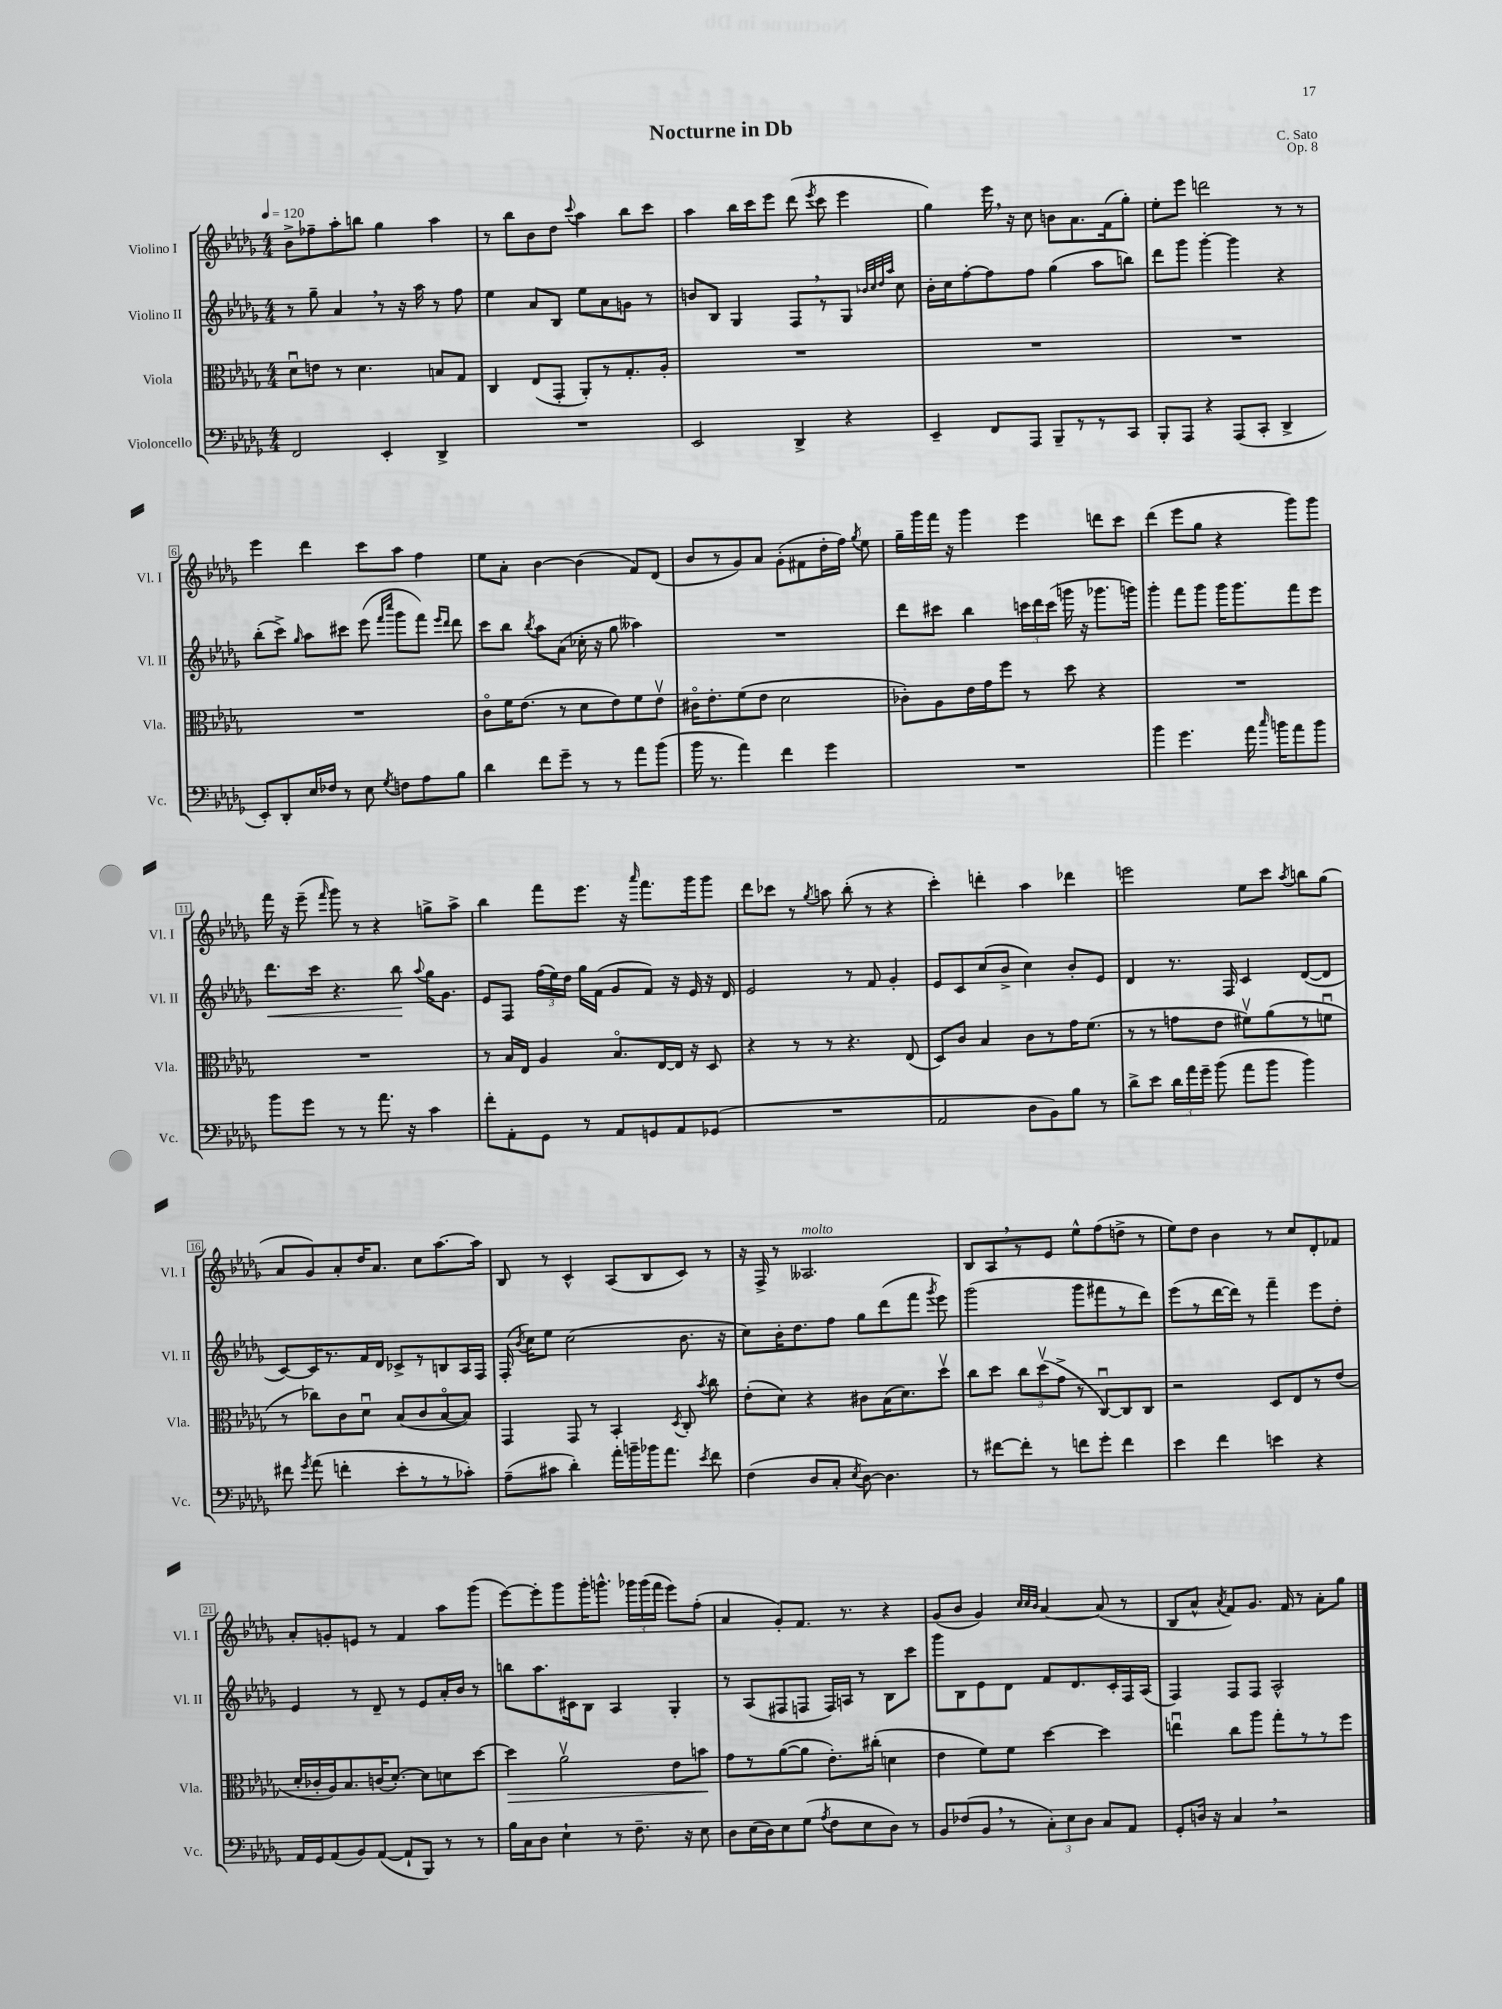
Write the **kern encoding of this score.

**kern	**kern	**kern	**kern
*staff4	*staff3	*staff2	*staff1
*clefF4	*clefC3	*clefG2	*clefG2
*k[b-e-a-d-g-]	*k[b-e-a-d-g-]	*k[b-e-a-d-g-]	*k[b-e-a-d-g-]
*M4/4	*M4/4	*M4/4	*M4/4
*MM120	*MM120	*MM120	*MM120
2FF	8d-u	8r	8b-^
.	8e	8gg-~	8ff-~
.	8r	4a-	8aa-'
.	4.d-	.	8bb
4EE-'	.	8r	4gg-
.	.	16r	.
.	.	16aa-	.
4DD-^	8B	8r	4aa-
.	8G-	8ff	.
=	=	=	=
1r	4C	4ee-	8r
.	.	.	8bb-
.	(8E-	8a-	8b-
.	8GG-'	8B-	8dd-
.	.	.	8qqccc
.	8AA-')	8ee-	4aa-
.	8r	8a-	.
.	8.G-'	8g	8bb-
.	.	8r	8ccc
.	16A-'	.	.
=	=	=	=
2EE-	1r	8b	4aa-
.	.	8B-	.
.	.	4G-	16bb-
.	.	.	16ccc
.	.	.	8eee-
4DD-^	.	8F	(8ddd-
.	.	.	8qeee-
.	.	8r	8ccc
4r	.	8G-	4eee-
.	.	32qqb-	.
.	.	32qqcc	.
.	.	32qqdd-	.
.	.	32qqaa-	.
.	.	8cc	.
=	=	=	=
4EE-~	1r	16b-'	4gg-)
.	.	16cc	.
.	.	[8ff'	.
8FF	.	8ff]	16eee-
.	.	.	16r
8AAA-	.	8ff	8cc
8BBB-~	.	(4gg-	8b
8r	.	.	8.a-
8r	.	8aa-	.
.	.	.	(16f
8CC	.	8bb)	8gg-')
=	=	=	=
8BBB-'	1r	8ddd-	8ee-'
8AAA-	.	8ggg-	8eee-
4r	.	[4ggg-'	2ddd
(8AAA-	.	4ggg-]	.
8CC'	.	.	.
4DD-^	.	4r	8r
.	.	.	8r
=	=	=	=
8EE-')	1r	(8bb-'	4eee-
8DD-'	.	8ccc^)	.
.	.	16qqgg-	.
16E-	.	8aa-	4ddd-
16F-	.	.	.
8r	.	8ccc#	.
8E-	.	(8eee-	8ccc
.	.	16qqfff	.
8qG-	.	16qqcccc	.
8F	.	8ggg-	8aa-
8A-	.	8fff)	4ff
.	.	16qqeee-	.
.	.	16qqddd-	.
8B-	.	8ddd-	.
=	=	=	=
4d-	8co	8ccc	8ee-
.	16f	8bb-	8a-'
.	(8.e-	.	.
.	.	8qbb-	.
8f	.	8aa-	[4b-
8g-~	8r	(8a-	.
8r	8d-	16cc-'	(4b-]
.	.	16r	.
8r	8e-)	8gg-	.
8a-	8f	4aa--)	8f)
(8b-	8e-v	.	(8d-
=	=	=	=
16b-	16c#o	1r	8b-
8.r	8.e-'	.	.
.	.	.	8r
4a-)	(8f	.	8g-)
.	8e-	.	8a-
4f	2d-	.	(8g-'
.	.	.	8f#
4g-	.	.	16dd-'
.	.	.	16ff)
.	.	.	8qgg-
.	.	.	8ee-
=	=	=	=
1r	8c-')	8ddd-	16gg-~
.	.	.	16ggg-
.	8A-	8ccc#	16fff
.	.	.	16r
.	16e-	4bb-	4ggg-
.	16g-	.	.
.	8ff	.	.
.	8r	24ccc	4eee-
.	.	24ddd-	.
.	.	(24ccc	.
.	8dd-	16ggg	.
.	.	16r	.
.	4r	8.ggg-	8ddd
.	.	.	8ccc
.	.	16ggg)	.
=	=	=	=
4b-	1r	4ggg-'	(4ddd-
4.g-	.	8fff	8eee-
.	.	8ggg-	8gg-
.	.	16ggg-	4r
.	.	8.ggg-	.
16a-	.	.	.
16qqcc	.	.	.
16b	.	.	.
8a-	.	8fff	8ggg-)
8b	.	8eee-	8ggg-
=	=	=	=
8b-	1r	8.ddd-	16fff
.	.	.	16r
8g-	.	.	(8eee-~
.	.	16ccc	.
.	.	.	16qqfff
8r	.	4.r	8ggg-)
8r	.	.	8r
8.a-	.	.	4r
.	.	8bb-	.
16r	.	.	.
.	.	8qqaa-	.
4c	.	16gg-	8gg^
.	.	8.g-	.
.	.	.	8aa-^
=	=	=	=
8f'	8r	8e-	4bb-
8AA-'	16B-	8F	.
.	16E-	.	.
8GG-	4A-	(24ff	8fff
.	.	24ee-)	.
.	.	24dd-	.
8r	.	16gg-	8.eee-
.	.	(16f	.
8AA-	8.B-o	8g-	.
.	.	.	16r
.	.	.	16qqaaa-
8GG	.	8f)	8.fff
.	[16E-	.	.
8AA-	16E-]	16r	.
.	16r	16e-	16ggg-
(8GG-	8D-	16r	8ggg-
.	.	16d-	.
=	=	=	=
1r	4r	2e-	8ddd-
.	.	.	8ccc-
.	8r	.	8r
.	.	.	8qgg-
.	8r	.	8aa
.	4.r	8r	(8bb-'
.	.	8f	8r
.	.	4g-'	4r
.	(8E-	.	.
=	=	=	=
2AA-	8D-)	8e-	4ccc')
.	8c	8c	.
.	4B-	(8cc	4ddd'
.	.	8b-^	.
8D-	8c	4cc)	4aa-
8BB-)	8r	.	.
8B-	16g-	8b-'	4ddd-
.	(8.f	.	.
8r	.	8e-	.
=	=	=	=
8d-^	8r	4d-	2eee
8e-	8r	.	.
24d-	8g	8.r	.
24a-	.	.	.
24g-~	.	.	.
(8b-	8e-	.	.
.	.	16F	.
8a-	8f#v)	4c	8ee-
8b-	(8a-	.	8ccc
.	.	.	8qaa-
4b-)	8r	([8d-	8bb
.	8fu	8d-]	(8gg-
=	=	=	=
8f#	8r	[8c)	8a-
8qg-	.	.	.
(8a-	8cc-)	16c]	8g-)
.	.	8.r	.
4f'	8c	.	8a-'
.	8d-u	16f	16dd-
.	.	16d-	8.a-
8e-'	(8B-	8c-^	.
8r	8c	8r	8cc
8r	[8B-o	8B	[8.aa-
8c-')	8B-])	16A-	.
.	.	16F	16aa-]
=	=	=	=
(8A-~	4GG-	(16F'	8B-
.	.	8qb-	.
.	.	16cc)	.
8c#	.	8ee-	8r
4d-')	8GG-	(2cc	4c^^
.	8r	.	.
16a-'	4BB-'	.	(8A-
16b~	.	.	.
16b-	.	.	8B-
8.a-	.	.	.
.	8qD-	.	.
.	8C'	8.b-	8c)
8qe-	8qb-	.	.
8f	8cc	.	8r
.	.	16r	.
=	=	=	=
(4F	(8e-'	8cc)	16r
.	.	.	16F^
.	8d-)	16b-'	8r
.	.	8.dd-	.
8D-	4r	.	2.A--
8C'	.	8ff	.
8qE-	.	.	.
[8D-)	8c#	8gg-	.
4.D-]	(16B-	(8ddd-	.
.	8.d-)	.	.
.	.	8fff	.
.	.	8qggg-	.
.	8dd-v	8eee-)	.
=	=	=	=
8r	8cc	(2ggg-	8B-
[8f#	8dd-	.	8A-
8f#']	12cc	.	8r
.	(12dd-v	.	.
8r	.	.	8e-
.	12g-^	.	.
8f	8r	8ggg-	8ee-^^
8g-'	[8Cu)	8fff#	(8ff
4f	8C]	8r	8dd^
.	8C	8ddd-)	8r
=	=	=	=
4e-	2r	(8eee-	8ee-)
.	.	8r	8dd-
4f	.	[16ddd-	4b-
.	.	16ddd-])	.
.	.	8r	.
4e	8D-	4fff~	8r
.	8E-	.	8cc
4r	8r	8eee-	8d-'
.	(8e-	8dd-'	8f-
=	=	=	=
16AA-	16d-'	4e-	8a-'
16GG-	16c-'	.	.
(8AA-	16A-)	.	8g'
.	8.B-	.	.
8BB-)	.	8r	8e
([8AA-	(16c	8d-~	8r
.	[8.d-')	.	.
8AA-`]	.	8r	4f
8BBB-)	8d-]	8e-	.
8r	8d	16a-'	8aa-
.	.	16b-	.
8r	[8dd-	8r	(8ggg-
=	=	=	=
16B-	4dd-]	8bb	[8eee-)
16C	.	.	.
8D-	.	8.aa-	8eee-']
4E-`	2a-v	.	8ggg-
.	.	16c#	.
.	.	8B-	16ggg-'
.	.	.	8.ggg^^
8r	.	4A-	.
8.F~	.	.	24ggg-
.	.	.	(24ggg-
.	.	.	24fff
.	8e-	4G-'	8eee-)
16r	.	.	.
8E-	8b	.	(8ff'
=	=	=	=
8D-	8g-	8r	4a-
(16E-	8r	(8A-	.
16D-)	.	.	.
8E-	([8a-	8F#	8g-')
(8G-	8a-]	8F	8.f
8qA-	.	.	.
8F	8.e-')	16F)	.
.	.	16A	8.r
8E-	.	8r	.
.	(16cc#'	.	.
8D-)	4d	8B-	4r
8r	.	8ccc	.
=	=	=	=
8BB-	4e-	8ggg-	(8g-
(8F-	.	8B-	8b-
8BB-	8f)	8e-	4g-)
8r	8f	8d-	.
.	.	.	32qqcc
.	.	.	32qqcc
.	.	.	32qqb-
12C')	[4dd-	8f	[4a-
12E-	.	.	.
.	.	8.d-	.
12D-	.	.	.
8C	4dd-]	.	(8a-]
.	.	16c'	.
8AA-	.	16F	8r
.	.	(16A-	.
=	=	=	=
8GG-'	4eeu	4F)	8B-
16D	.	.	8a-^^
16r	.	.	.
.	.	.	8qa-
4C	8cc	8F	8f)
.	8aa-	8F	8.g-
2r	8gg-'	2A-^^	.
.	.	.	16f
.	8r	.	8r
.	8r	.	8a-'
.	8ff	.	8gg-
==	==	==	==
*-	*-	*-	*-
